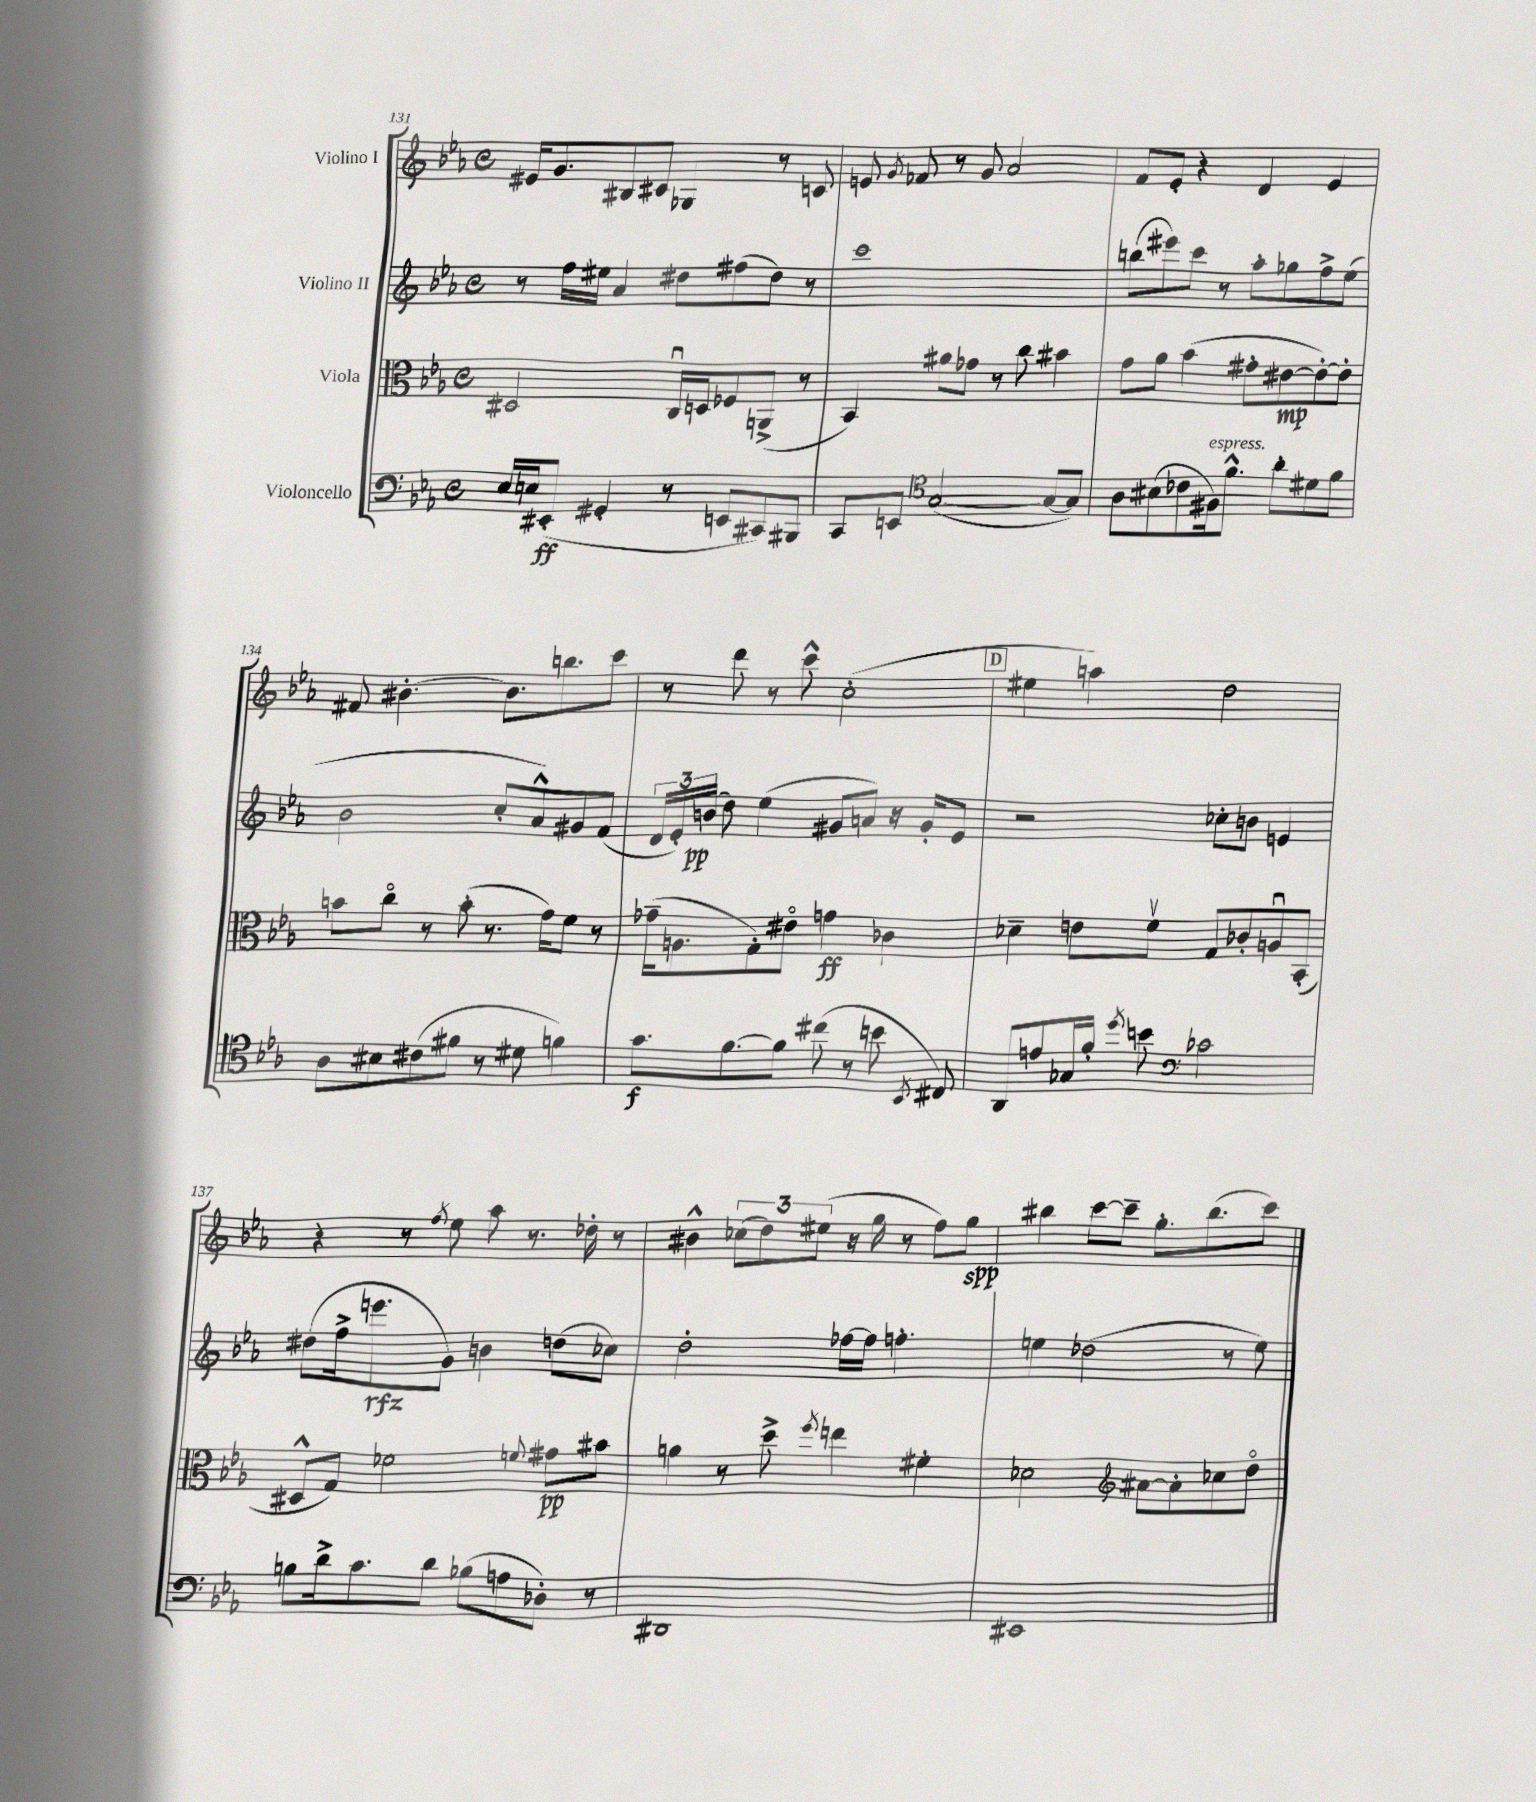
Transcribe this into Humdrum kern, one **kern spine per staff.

**kern	**kern	**kern	**kern
*staff4	*staff3	*staff2	*staff1
*clefF4	*clefC3	*clefG2	*clefG2
*k[b-e-a-]	*k[b-e-a-]	*k[b-e-a-]	*k[b-e-a-]
*M4/4	*M4/4	*M4/4	*M4/4
*met(c)	*met(c)	*met(c)	*met(c)
16E-	2D#	8r	16e#
16E	.	.	8.g
(8EE#'	.	16ff	.
.	.	16ee#	.
4GG#'	.	4a-	8B#
.	.	.	8c#
8r	16Cu	8dd#	4G-
.	16D	.	.
8EE	8F-	(8ff#	.
8CC#)	(8AA^	8dd#)	8r
8BBB#	8r	8r	8c
=	=	=	=
8CC	4BB-)	1ccc	8e
.	.	.	8qg
8EE	.	.	8f-
*clefC4	*	*	*
([2G	8a#	.	8r
.	8g-	.	8g
.	8r	.	2a-
.	8cc	.	.
8G_	4b#	.	.
8G])	.	.	.
=	=	=	=
8A-	8g	(8bb	8f
(8B#	8a-	8eee#)	8e-'
8c-	(4b-	8ccc	4r
16F#)	.	8r	.
8.f^^	.	.	.
.	8g#'	8aa-'	4d
8a-'	[8e#	8gg-	.
8d#	8e#'_)	8ff^	4e-
8f	8e#']	(8ee-	.
=	=	=	=
8A-	8b	2b-	8f#
8B#	8cco	.	[4.b#'
(8c#	8r	.	.
8f#	(8b'	.	.
8r	8.r	8cc'	8.b#]
8d#	.	8a-^^)	.
.	16g)	.	8.bb
4f)	8f	8g#	.
.	8r	(8f	8ccc
=	=	=	=
8.g	(16g-~	24d	8r
.	.	24e-')	.
.	8.A	.	.
.	.	(24b	.
.	.	8dd)	8ddd
[8.f	.	.	.
.	8G')	(4ee-	8r
8f]	8e#o	.	8ccc^^
(8cc#	4g	8g#	(2cc'
8r	.	8a)	.
8b	4c-	16r	.
.	.	16g#'	.
8qBB-	.	.	.
8C#)	.	8e-	.
=	=	=	=
8AA-	4d-~	2r	4ee#
8e	.	.	.
16G-	8e	.	4aa)
16f'	.	.	.
8qdd	.	.	.
8b	8fv	.	.
*clefF4	*	*	*
2c-	8G	8cc-'	2dd
.	8c-'	8b	.
.	8Au	4e	.
.	(8BB-'	.	.
=	=	=	=
8B	8D#^^	(8dd#	4r
16d^	8G)	16ff^	.
8.c	.	8.eee	.
.	2f-	.	8r
.	.	.	8qff
8d	.	8g)	8ee-
(8B-	.	4b	8aa-
8A	.	.	8.r
.	8qqf	.	.
8D-')	8g#	(8dd	.
.	.	.	16dd-'
8r	8b#	8cc-)	8r
=	=	=	=
1DD#	4a	2dd'	4b#^^
.	8r	.	(12cc-
.	.	.	12dd)
.	8dd^	.	.
.	.	.	(12ee#
.	8qff	.	.
.	4ee	[16ff-	16r
.	.	16ff-]	16gg
.	.	4.ff'	8r
.	4f#'	.	8ff)
.	.	.	8gg
=	=	=	=
1EE#	2d-	4ee	4bb#
.	.	(2dd-	[8ccc
.	.	.	8ccc~]
*	*clefG2	*	*
.	[8a#	.	8.gg'
.	8a#']	.	.
.	.	.	(8.bb#
.	8cc-	8r	.
.	8ddo	8ee)	8ccc)
==	==	==	==
*-	*-	*-	*-
